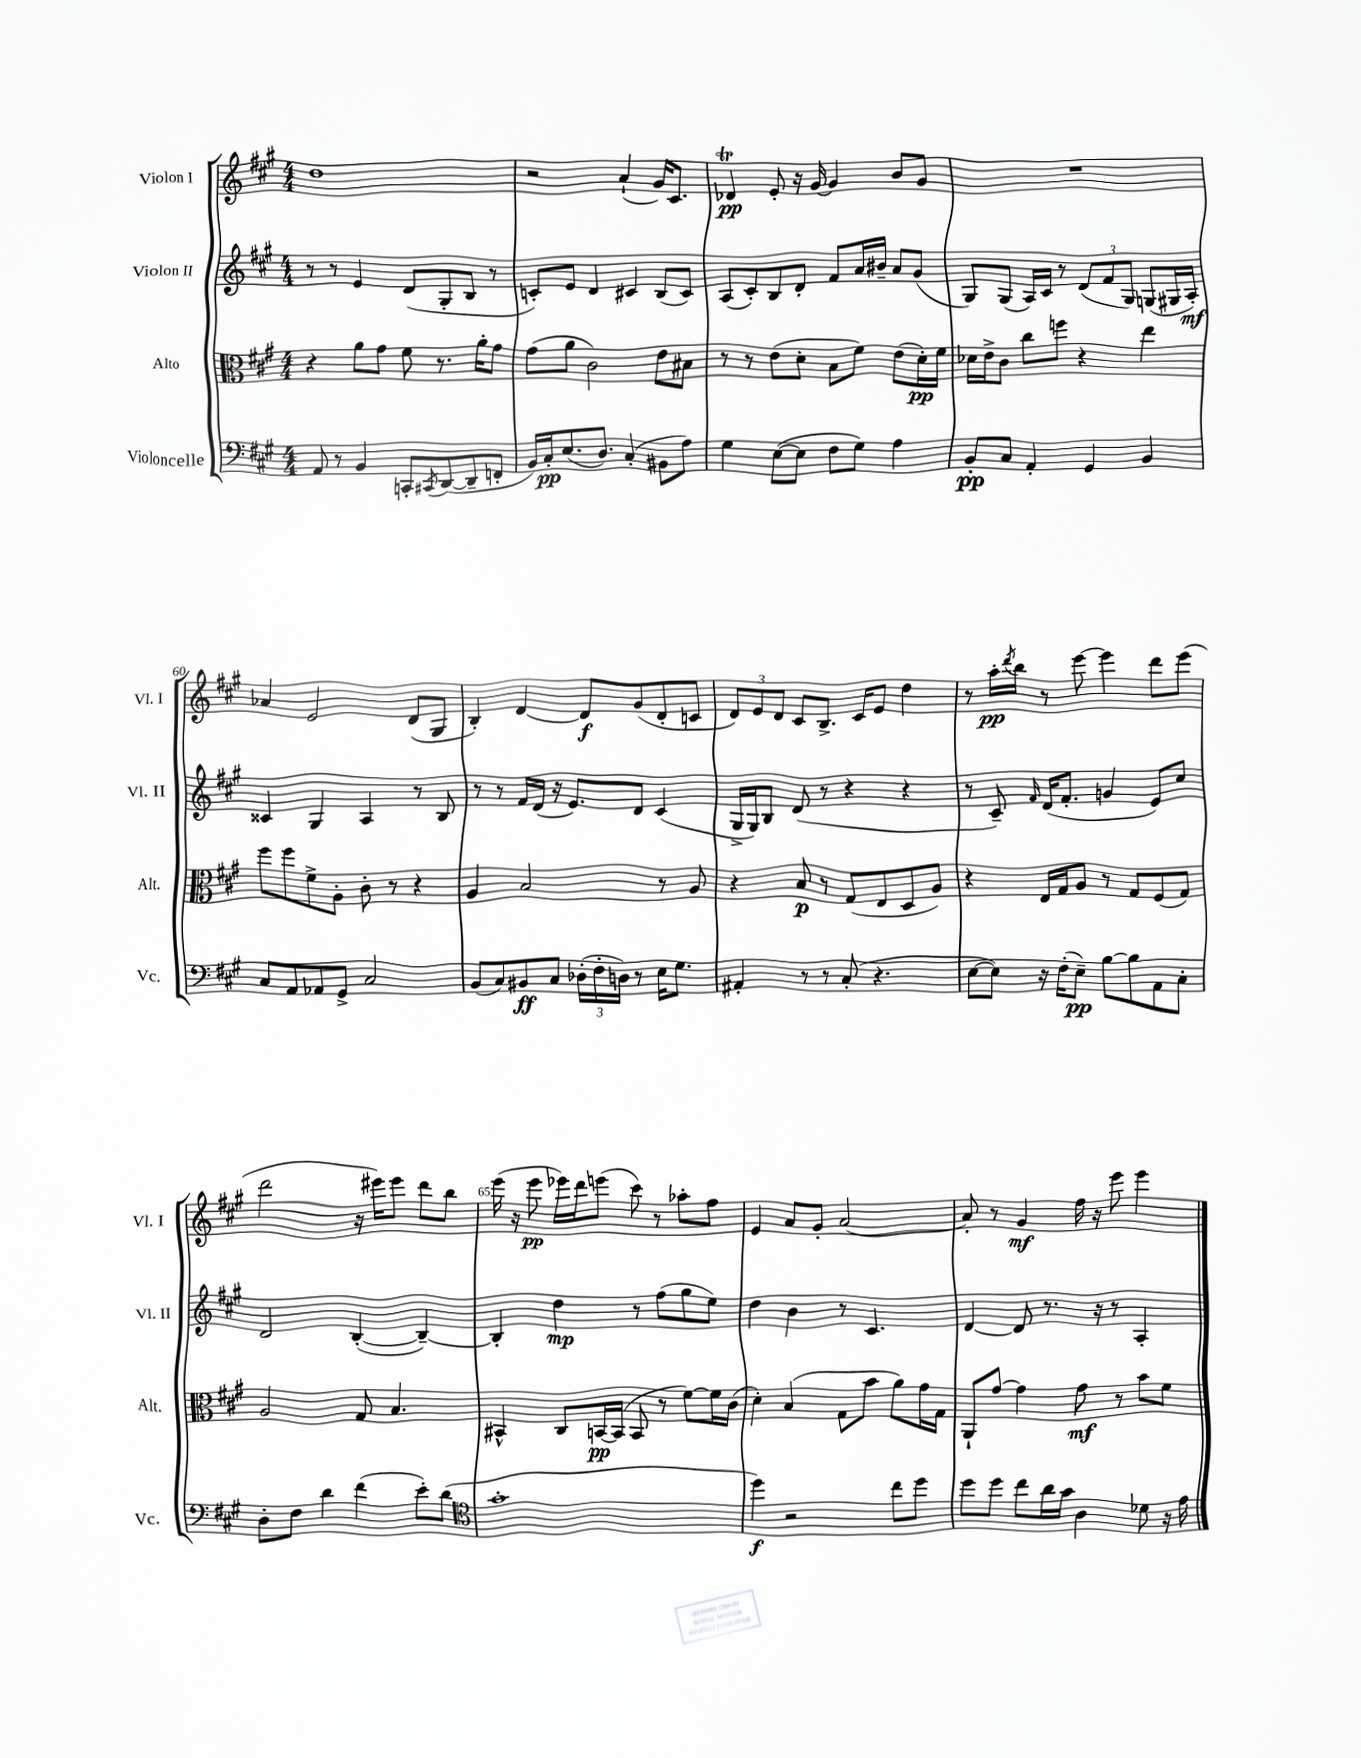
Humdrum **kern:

**kern	**kern	**kern	**kern
*staff4	*staff3	*staff2	*staff1
*clefF4	*clefC3	*clefG2	*clefG2
*k[f#c#g#]	*k[f#c#g#]	*k[f#c#g#]	*k[f#c#g#]
*M4/4	*M4/4	*M4/4	*M4/4
8AA	4r	8r	1dd
8r	.	8r	.
4BB	8a	4e	.
.	8g#	.	.
8CC'	8f#	(8d	.
8qCC#	.	.	.
([8DD	8.r	8G#'	.
8DD~]	.	8B	.
.	16a'	.	.
8FF'	8g#	8r	.
=	=	=	=
16BB)	(8g#	8c')	2r
16C#'	.	.	.
(8.E	8a	8e	.
.	2c#)	4d	.
8.D)	.	.	.
(4C#'	.	4c#	(4a`
8BB#	8e	(8B	16g#)
.	.	.	8.c#
8A)	8B#	8c#)	.
=	=	=	=
4G#	8r	(8A	4d-
.	8r	8c#')	.
([8E	(8e	8B	8e'
8E]	8d'	8d'	16r
.	.	.	[16g#
8F#	8B	8f#	4g#]
8G#)	8f#)	16a	.
.	.	16b#~	.
4A	(8e	8a	8b
.	16d')	(8g#	8g#
.	16f#	.	.
=	=	=	=
8BB'	16d-	8G#)	1r
.	16e^	.	.
8C#	8c#	(8G#	.
4AA'	8cc#	16A)	.
.	.	16c#	.
.	8ff	8r	.
4GG#	4r	(12d	.
.	.	12f#	.
.	.	12G#)	.
4BB	4ee	(8G	.
.	.	16G#	.
.	.	16A')	.
=	=	=	=
8C#	8ff#	4c##	4a-
8AA	8ff#	.	.
8AA-	8f#^	4G#	2e
8GG#^	8A'	.	.
2C#	8c#'	4A	.
.	8r	.	.
.	4r	8r	(8d
.	.	8B	8G#
=	=	=	=
(8BB	4A	8r	4B')
8C#)	.	8r	.
8BB#	2B	16f#	[4d
.	.	(16d	.
8C#	.	16r	.
.	.	8.e)	.
(24D-'	.	.	8d]
24F#'	.	.	.
24D)	.	.	.
8r	.	8d	(8g#
16E	8r	(4c#	8d'
8.G#	.	.	.
.	8A	.	8c
=	=	=	=
4AA#'	4r	16G#^	12d)
.	.	16G#)	.
.	.	.	12e
.	.	8B	.
.	.	.	12d
8r	8B	(8d	8c#
8r	8r	8r	8.B^
(8C#'	(8G#	4r	.
.	.	.	16c#
4.r	8E	.	8e
.	8D	4r	4dd
.	8A)	.	.
=	=	=	=
[8E	4r	8r	8r
8E])	.	8c#~)	16aa'
.	.	.	8qddd
.	.	.	16bb
.	.	16qqf#	.
16r	16E	(16d	8r
(16F#'	16G#	8.f#'	.
8E~)	8A	.	[8eee
[8B	8r	4g	4eee]
8B]	8G#	.	.
8AA	(8F#	8e)	8ddd
8C#'	8G#)	8cc#	(8eee
=	=	=	=
8D'	2A	2d	2ddd
8F#	.	.	.
4d	.	.	.
(4f#	8G#	([4B'	16r
.	.	.	16eee#)
.	4.B	.	8eee#
8e')	.	4B~_)	8ddd
(8d	.	.	8bb
=	=	=	=
*clefC4	*	*	*
1g#'	4BB#^^	4B']	(16eee
.	.	.	16r
.	.	.	8eee
.	8C#	4dd	16eee-)
.	.	.	16ddd
.	[16BB	.	(8eee
.	(16BB]	.	.
.	8BB	8r	8ccc#)
.	8r	(8ff#	8r
.	[8f#)	8gg#	8aa-'
.	16f#]	8ee)	8ff#
.	(16c#	.	.
=	=	=	=
4dd)	4d')	4dd	4e
2r	(4B	4b	8a
.	.	.	8g#'
.	8G#	8r	[2a
.	8b	4.c#	.
8cc#	8a)	.	.
8dd	16g#	.	.
.	16G#	.	.
=	=	=	=
8dd	8AA`	[4d	8a']
8dd	[8g#	.	8r
8cc#	4g#]	8d]	4g#
16a	.	8.r	.
16g#	.	.	.
4A	8g#	.	16ff#
.	.	16r	16r
.	8r	8r	8eee
8d-	8b	4A'	4eee
16r	8f#	.	.
16e	.	.	.
==	==	==	==
*-	*-	*-	*-
